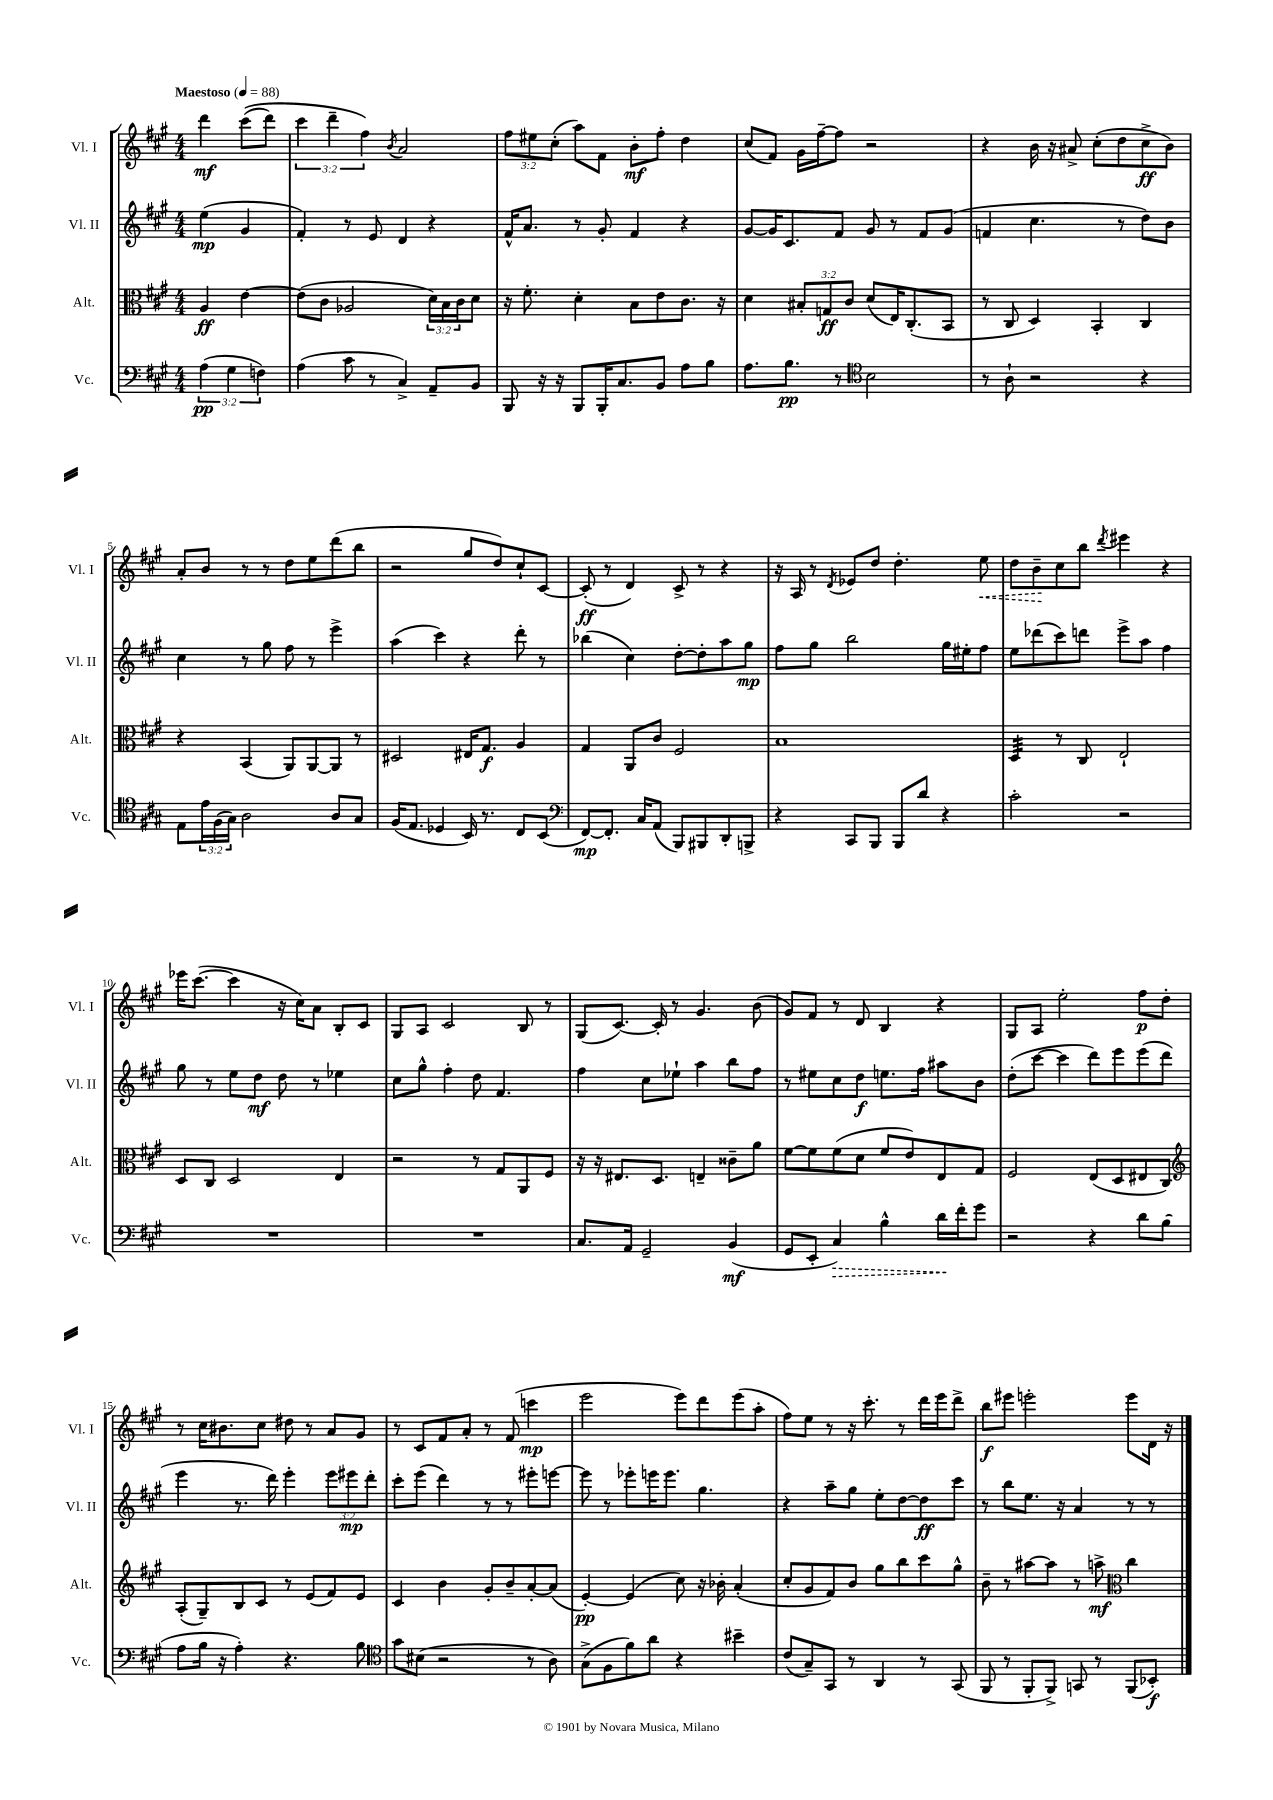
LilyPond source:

<<
\new StaffGroup <<
\new Staff = "s0" \with { instrumentName = "Vl. I" shortInstrumentName = "Vl. I" } {
    \clef treble \key a \major \numericTimeSignature \time 4/4 \override Staff.TupletNumber.text = #tuplet-number::calc-fraction-text \partial 2 \tempo "Maestoso" 4 = 88
    d'''4\mf cis'''8(\( d'''8) |
    \tuplet 3/2 { cis'''4 d'''4-- fis''4\) } \acciaccatura { b'8 } a'2 |
    \tuplet 3/2 { fis''8 eis''8 cis''8-.( } a''8) fis'8 b'8-.\mf fis''8-. d''4 |
    cis''8( fis'8) gis'16 fis''16~-- fis''8 r2 |
    r4 b'16 r16 ais'8-> cis''8-.( d''8 cis''8->\ff b'8) |
    a'8-. b'8 r8 r8 d''8 e''8 d'''8( b''8 |
    r2 gis''8 d''8) cis''8-! cis'8~ |
    cis'8-.\ff( r8 d'4) cis'8-> r8 r4 |
    r16 a16 r8 \acciaccatura { d'8 } ees'8 d''8 d''4.-. \once \override Hairpin.style = #'dashed-line e''8\< |
    d''8 b'8--\! cis''8 b''8 \acciaccatura { d'''8 } eis'''4 r4 |
    ees'''16 cis'''8.~( cis'''4 r16 cis''16) a'8 b8-. cis'8 |
    gis8 a8 cis'2 b8 r8 |
    gis8( cis'8.~) cis'16-. r8 gis'4. b'8( |
    gis'8) fis'8 r8 d'8 b4 r4 |
    gis8 a8 e''2-. fis''8\p d''8-. |
    r8 cis''16 bis'8. cis''8 dis''8 r8 a'8 gis'8 |
    r8 cis'8 fis'8 a'8-. r8 fis'8( c'''4\mp |
    e'''2 e'''8) d'''8 e'''8( a''8-. |
    fis''8) e''8 r8 r16 cis'''8.-. r8 d'''16 e'''16 d'''8-> |
    b''8\f eis'''8 e'''2-. e'''8 d'16 r16 \bar "|." |
}
\new Staff = "s1" \with { instrumentName = "Vl. II" shortInstrumentName = "Vl. II" } {
    \clef treble \key a \major \numericTimeSignature \time 4/4 \override Staff.TupletNumber.text = #tuplet-number::calc-fraction-text \partial 2
    e''4\mp( gis'4 |
    fis'4-.) r8 e'8 d'4 r4 |
    fis'16-^ a'8. r8 gis'8-. fis'4 r4 |
    gis'8~ gis'16 cis'8. fis'8 gis'8 r8 fis'8 gis'8( |
    f'4 cis''4. r8 d''8) b'8 |
    cis''4 r8 gis''8 fis''8 r8 e'''4-> |
    a''4( cis'''4) r4 d'''8-. r8 |
    bes''4( cis''4) d''8~-. d''8-. a''8 gis''8\mp |
    fis''8 gis''8 b''2 gis''16 eis''16-. fis''8 |
    e''8 des'''8( cis'''8) d'''8 e'''8-> a''8 fis''4 |
    gis''8 r8 e''8 d''8\mf d''8 r8 ees''4 |
    cis''8 gis''8-^ fis''4-. d''8 fis'4. |
    fis''4 cis''8 ees''8-! a''4 b''8 fis''8 |
    r8 eis''8 cis''8 d''8\f e''8. fis''16 ais''8 b'8 |
    d''8-.( cis'''8~ cis'''4 d'''8) e'''8 e'''8( d'''8 |
    e'''4 r8. d'''16) e'''4-. \tuplet 3/2 { e'''8 eis'''8\mp d'''8-. } |
    cis'''8-. e'''8( d'''4) r8 r8 eis'''8-. e'''8~ |
    e'''8 r8 ees'''8-. e'''16 e'''8. gis''4. |
    r4 a''8-- gis''8 e''8-. d''8~ d''8\ff cis'''8 |
    r8 b''8 e''8. r16 a'4 r8 r8 \bar "|." |
}
\new Staff = "s2" \with { instrumentName = "Alt." shortInstrumentName = "Alt." } {
    \clef alto \key a \major \numericTimeSignature \time 4/4 \override Staff.TupletNumber.text = #tuplet-number::calc-fraction-text \partial 2
    a4\ff e'4~ |
    e'8( cis'8 aes2 \tuplet 3/2 { d'16) b16 cis'16 } d'8 |
    r16 fis'8.-. d'4-. b8 e'8 cis'8. r16 |
    d'4 \tuplet 3/2 { bis8-. g8\ff cis'8 } d'8( e16) cis8.-.( b,8 |
    r8 cis8 d4) b,4-. cis4 |
    r4 b,4( a,8) a,8~ a,8 r8 |
    dis2 eis16 gis8.\f a4 |
    gis4 a,8 cis'8 fis2 |
    b1 |
    d4:32 r8 cis8 e2-! |
    d8 cis8 d2 e4 |
    r2 r8 gis8 a,8 fis8 |
    r16 r16 eis8. d8. e4-- cisis'8-- a'8 |
    fis'8~ fis'8 fis'8( d'8 fis'8 e'8) e8 gis8 |
    fis2 e8( d8 eis8 cis8) |
    \clef treble a8-.( gis8--) b8 cis'8 r8 e'8( fis'8) e'8 |
    cis'4 b'4 gis'8-. b'8-- a'8~-. a'8( |
    e'4~-.\pp) e'4( cis''8) r16 bes'16-. a'4-.( |
    cis''8-. gis'8 fis'8) b'8 gis''8 b''8 cis'''8 gis''8-^ |
    b'8-- r8 ais''8~ ais''8 r8 a''8->\mf \clef alto cis''4 \bar "|." |
}
\new Staff = "s3" \with { instrumentName = "Vc." shortInstrumentName = "Vc." } {
    \clef bass \key a \major \numericTimeSignature \time 4/4 \override Staff.TupletNumber.text = #tuplet-number::calc-fraction-text \partial 2
    \tuplet 3/2 { a4\pp( gis4 f4) } |
    a4( cis'8 r8 cis4->) a,8-- b,8 |
    b,,8 r16 r16 b,,8 b,,16-. cis8. b,8 a8 b8 |
    a8. b8.\pp r8 \clef tenor b2 |
    r8 a8-! r2 r4 |
    e8 \tuplet 3/2 { e'16 fis16( gis16) } a2 a8 gis8 |
    fis16( e8. des4 b,16) r8. cis8 b,8( |
    \clef bass fis,8~\mp) fis,8.-. cis16 a,8( b,,8) bis,,8 d,8-. b,,8-> |
    r4 cis,8 b,,8 b,,8 d'8 r4 |
    cis'2-. r2 |
    R1 |
    R1 |
    cis8. a,16 gis,2-- b,4\mf( |
    gis,8 e,8-. \once \override Hairpin.style = #'dashed-line cis4\>) b4-^ d'16\! fis'16-. gis'8 |
    r2 r4 d'8 b8( |
    a8 b16 r16 a4-.) r4. b8 |
    \clef tenor gis'8 bis8( r2 r8 a8) |
    gis8->( fis8 fis'8) a'8 r4 bis'4-- |
    cis'8( gis8--) gis,8 r8 a,4 r8 gis,8( |
    fis,8 r8 fis,8-. fis,8->) g,8 r8 fis,8( bes,8-.\f) \bar "|." |
}
>>
>>
